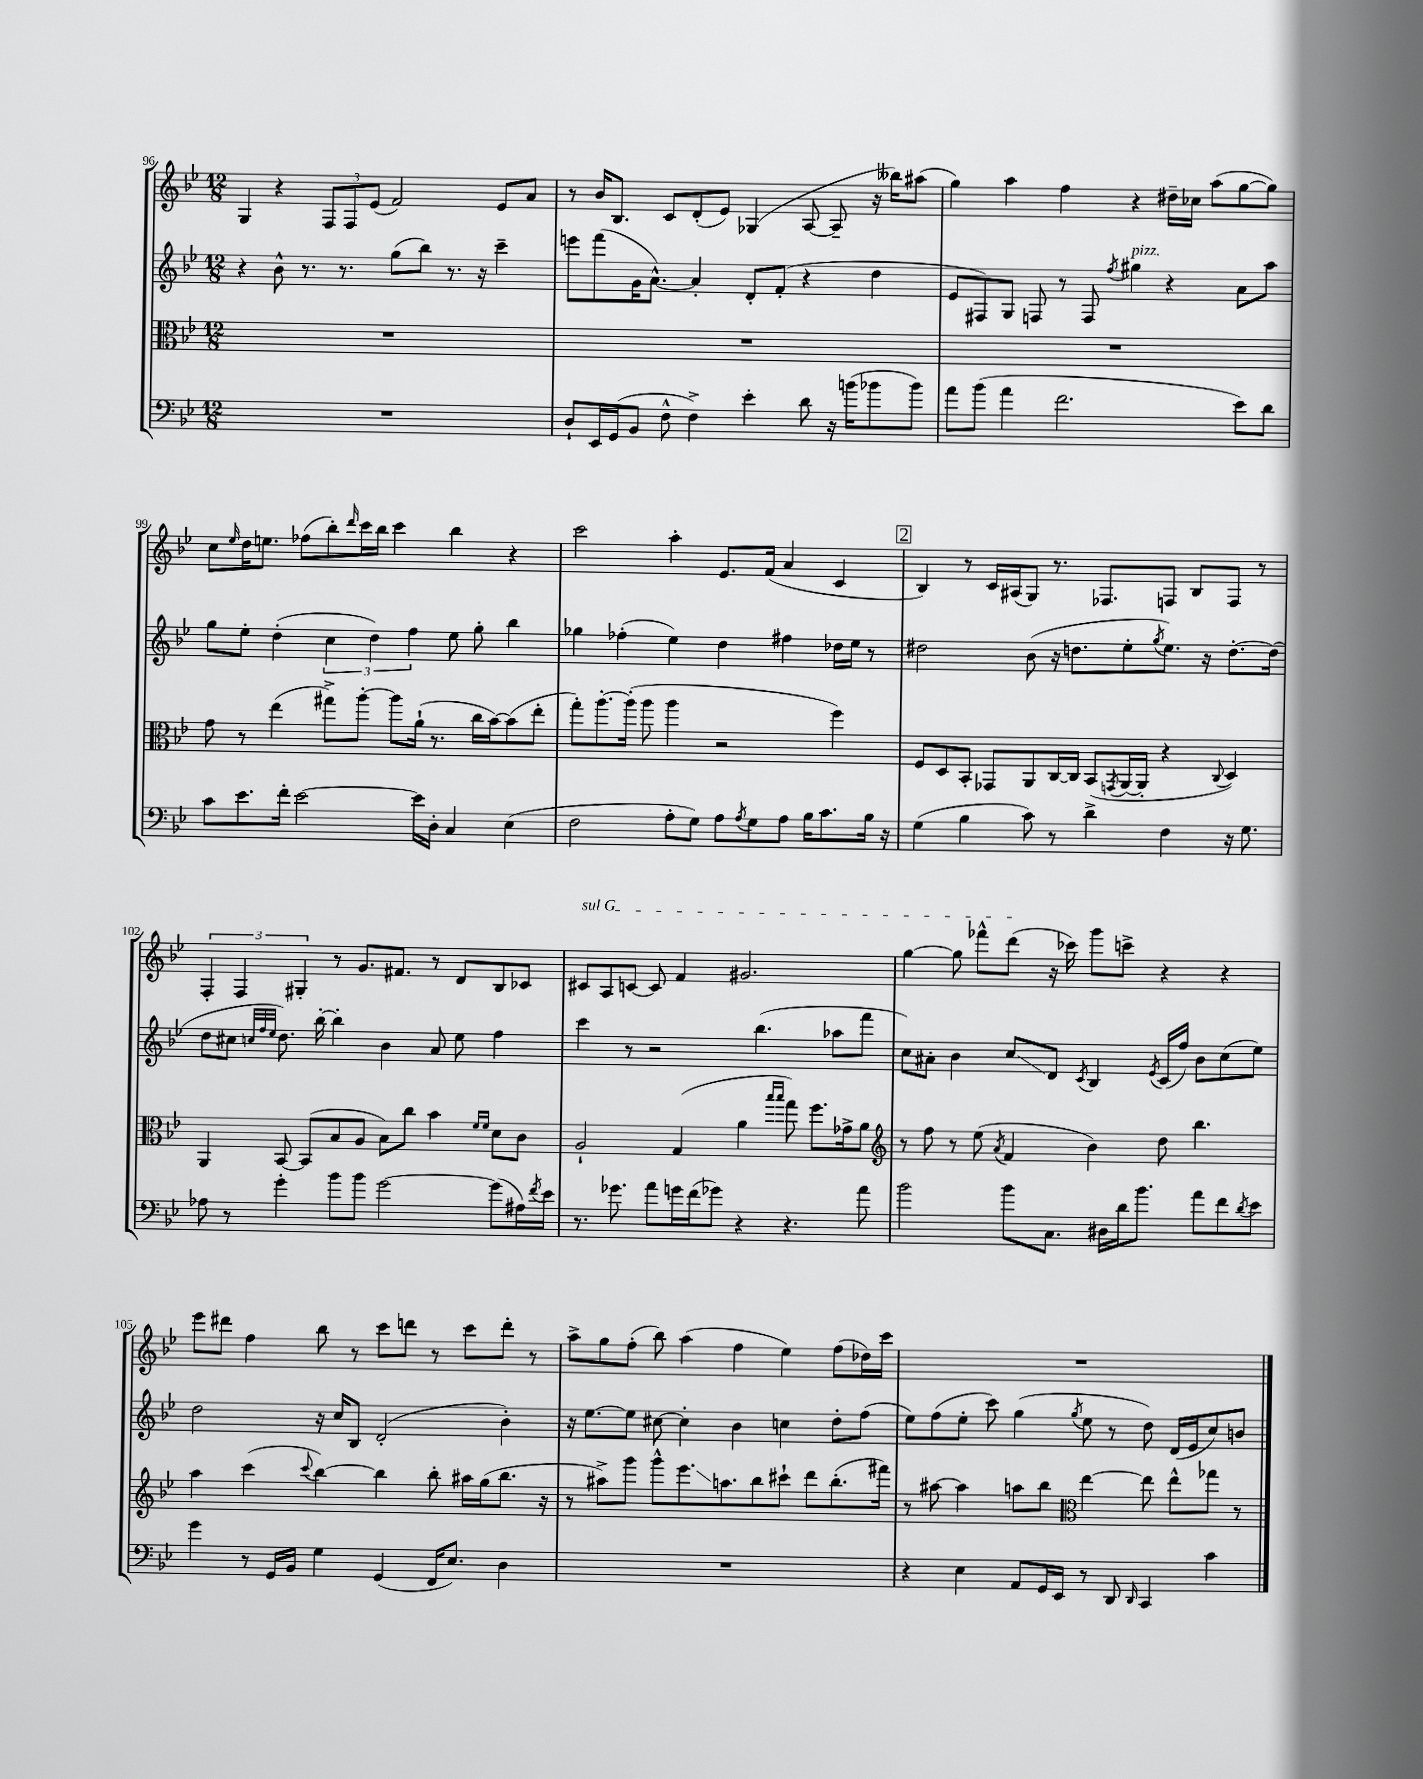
<<
\new StaffGroup <<
\new Staff = "s0" {
    \clef treble \key bes \major \numericTimeSignature \time 12/8
    g4 r4 \tuplet 3/2 { f8 f8 ees'8( } f'2) ees'8 a'8 |
    r8 bes'16 bes8. c'8 d'8-.( ees'8) ges4( a8~ a8-- r16 beses''16) ais''8( |
    g''4) a''4 f''4 r4 dis''16-- ces''16 a''8( g''8~ g''8) |
    c''8 \grace { ees''16 } d''16 e''8. fes''8( bes''8-.) \grace { d'''16 } c'''16 bes''16 c'''4 bes''4 r4 |
    c'''2 a''4-. ees'8. f'16( a'4 c'4 |
    \mark \markup { \box "2" } bes4) r8 c'16 ais16( g8) r8. fes8. f8 bes8 f8 r8 |
    \tuplet 3/2 { f4-. f4 gis4-. } r8 g'8. fis'8. r8 d'8 bes8 ces'8 |
    \once \override TextSpanner.bound-details.left.text = \markup { \italic "sul G" } cis'8\startTextSpan a8 c'8~ c'8 f'4 gis'2. |
    g''4~ g''8 fes'''8-^ d'''8\stopTextSpan( r16 ces'''16) g'''8 c'''8-> r4 r4 |
    ees'''8 dis'''8 f''4 bes''8 r8 c'''8 d'''8 r8 c'''8 d'''8-. r8 |
    a''8-> g''8 f''8-.( bes''8) a''4( f''4 ees''4) f''8( des''16) c'''16 |
    R1. \bar "|." |
}
\new Staff = "s1" {
    \clef treble \key bes \major \numericTimeSignature \time 12/8
    r4 bes'8-^ r8. r8. g''8( bes''8) r8. r16 c'''4-- |
    e'''8 f'''8( g'16 a'8.~-^) a'4-. d'8-. f'8-.( r4 d''4 |
    ees'8 fis8) g8 f8 r8 f8 \acciaccatura { f''8 } gis''4^\markup { \italic "pizz." } r4 a'8 a''8 |
    g''8 ees''8-. d''4-.( \tuplet 3/2 { c''4 d''4) f''4 } ees''8 g''8-. bes''4 |
    ges''4 fes''4-.( ees''4) d''4 fis''4 des''16 ees''16 r8 |
    \mark \markup { \box "2" } dis''2 bes'8( r16 d''8. ees''8-. \acciaccatura { g''8 } ees''8.) r16 d''8.~-. d''16( |
    d''8 cis''8 \grace { c''32 f''32 ees''32 } d''8.) bes''16~-. bes''4-. bes'4 a'8 ees''8 f''4 |
    c'''4 r8 r2 bes''4.( aes''8 f'''8 |
    c''8) ais'8-. bes'4 c''8\glissando d'8 \acciaccatura { c'8 } bes4 \acciaccatura { ees'8 } c'16( f''16) bes'8 c''8( ees''8) |
    d''2 r16 c''16 bes8 d'2-.( bes'4-.) |
    r16 ees''8.~ ees''8 cis''8~ cis''4-. bes'4 c''4 d''8-. f''8( |
    ees''8) f''8( ees''8-. c'''8) g''4( \acciaccatura { g''8 } ees''8 r8 d''8) d'16( ees'16 c''8) b'8 \bar "|." |
}
\new Staff = "s2" {
    \clef alto \key bes \major \numericTimeSignature \time 12/8
    R1. |
    R1. |
    R1. |
    g'8 r8 ees''4( gis''8->) a''8~-. a''8 a'16-!( r8. c''16 bes'16~) bes'8( ees''8-. |
    g''8-.) a''8.~-. a''16-.( a''8 a''4 r2 f''4) |
    \mark \markup { \box "2" } f8 d8 bes,8-. ges,8 a,8 c16~ c16 bes,8( \acciaccatura { g,8 } a,16~ a,16-. r4 \appoggiatura { c8 } d4) |
    a,4 bes,8~ bes,8( bes8 a8 bes8) c''8 bes'4 \grace { f'16 f'16 } d'8 c'8 |
    a2-! g4( a'4 \grace { bes''16 bes''16 } g''8) f''8. ges'16-> a'8 |
    \clef treble r8 f''8 r8 ees''8( \acciaccatura { a'8 } f'4 bes'4) d''8 bes''4. |
    a''4 c'''4( \appoggiatura { c'''8 } bes''4~) bes''4 bes''8-. ais''16 g''16( bes''8. r16 |
    r8 ais''8->) g'''8 g'''8-^ ees'''8.\glissando a''8. bes''8 cis'''8-! d'''8 bes''8.-.( fis'''16) |
    r8 ais''8~ ais''4 a''8 bes''8 \clef alto ees''4~ ees''8 ees''8-^ ges''8 r8 \bar "|." |
}
\new Staff = "s3" {
    \clef bass \key bes \major \numericTimeSignature \time 12/8
    R1. |
    d8-! ees,16 g,16( bes,8 f8-^ f4->) ees'4-. d'8 r16 b'16( bes'8 bes'8) |
    a'8 bes'8( a'4 f'2. ees'8) d'8 |
    c'8 ees'8. f'16-. ees'2~ ees'16 d16-. c4 ees4( |
    f2 a8-. g8) a8 \acciaccatura { a8 } g8 a8 bes16 c'8. bes16 r16 |
    \mark \markup { \box "2" } g4( bes4 c'8) r8 d'4-> f4 r16 g8. |
    aes8 r8 g'4-. bes'8 bes'8 g'2~ g'8( ais16) \acciaccatura { f'8 } ees'16 |
    r8. ges'8. a'8 g'16 f'16( ges'8) r4 r4. a'8 |
    bes'2 bes'8 c8. dis16 d'16 bes'8. a'8 f'8 \acciaccatura { d'8 } ees'8 |
    g'4 r8 g,16 bes,16 g4 g,4( f,16 ees8.) d4 |
    R1. |
    r4 ees4 a,8 g,16 ees,16 r8 d,8 \grace { d,16 } c,4 c'4 \bar "|." |
}
>>
>>
\layout { \context { \Score currentBarNumber = #96 } }
